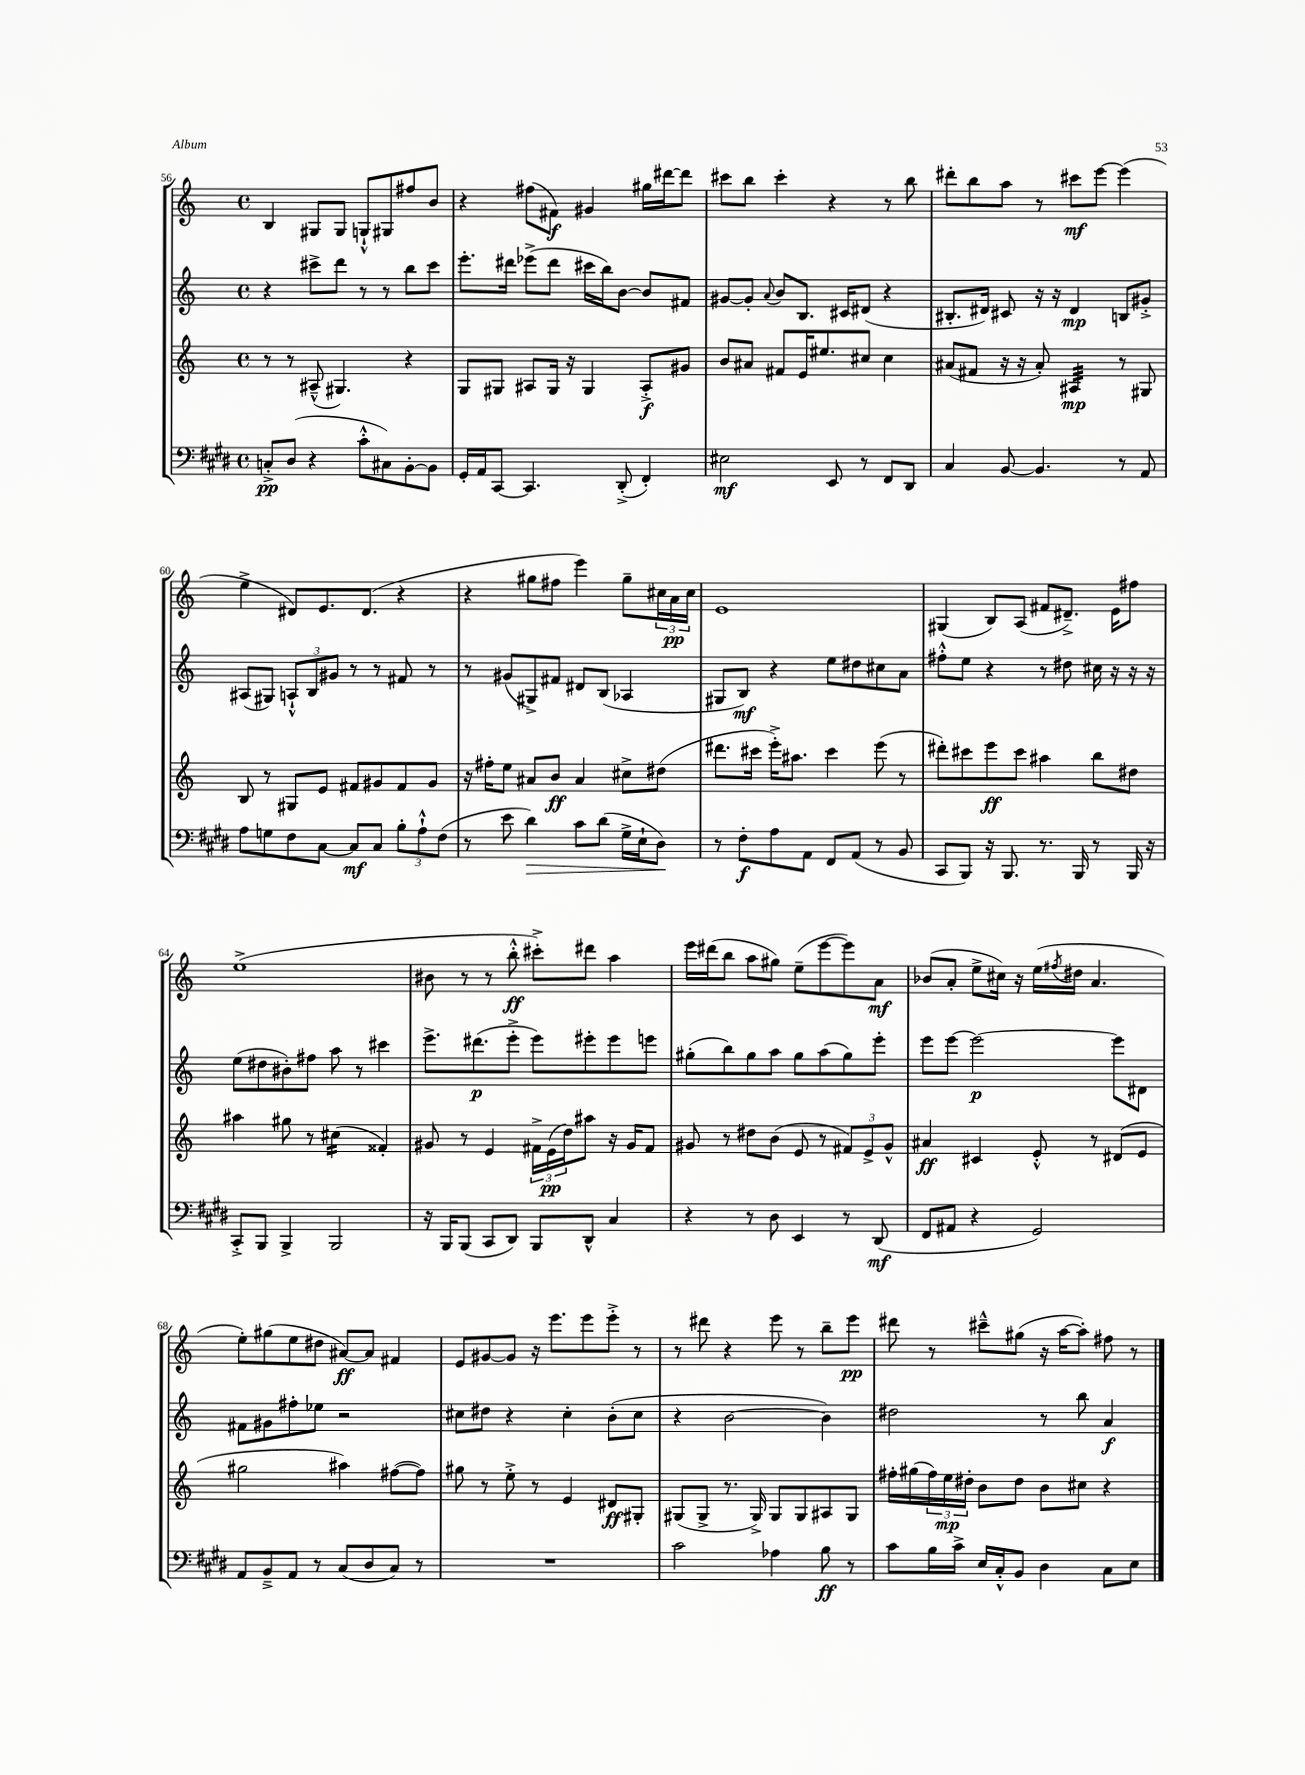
<<
\new StaffGroup <<
\new Staff = "s0" {
    \clef treble \key c \major \defaultTimeSignature \time 4/4
    b4 gis8 gis8 g8-!-^ gis8 fis''8 b'8 |
    r4 fis''8( fis'8\f) gis'4 gis''16 dis'''16~ dis'''8 |
    cis'''8 b''8 cis'''4-. r4 r8 b''8 |
    dis'''8-. b''8 a''8 r8 cis'''8\mf e'''8~ e'''4( |
    e''4-> dis'8) e'8. dis'8.( r4 |
    r4 gis''8 fis''8 e'''4) gis''8-- \tuplet 3/2 { cis''16 a'16\pp cis''16 } |
    e'1 |
    gis4( b8) a8( fis'8 dis'8.--->) e'16 fis''8 |
    e''1->( |
    bis'8 r8 r8 b''8-.-^\ff cis'''8-.->) dis'''8 a''4 |
    e'''16 dis'''16( b''8 a''8 gis''8) e''8--( e'''8~ e'''8) a'8\mf |
    bes'8( a'8-. e''8-> cis''16) r16 e''16( \acciaccatura { fis''8 } dis''16 a'4. |
    e''8-.) gis''8( e''8 dis''8 ais'8~\ff) ais'8 fis'4 |
    e'8 gis'8~ gis'8 r16 e'''8. e'''8 e'''8-.-> r8 |
    r8 dis'''8 r4 e'''8 r8 b''8-- e'''8\pp |
    dis'''8 r8 cis'''8---^ gis''8( r16 a''16~ a''8-.) fis''8 r8 \bar "|." |
}
\new Staff = "s1" {
    \clef treble \key c \major \defaultTimeSignature \time 4/4
    r4 cis'''8-> d'''8 r8 r8 b''8 cis'''8 |
    e'''8.-. dis'''16 ees'''8->( dis'''8 cis'''16 b''16) b'8~ b'8 fis'8 |
    gis'8~ gis'8-. \appoggiatura { a'8 } b'8 b8. cis'16 dis'8( r4 |
    bis8.-. dis'16) cis'8 r16 r16 dis'4\mp b8 gis'8-.-> |
    ais8( gis8) \tuplet 3/2 { a8-!-^ b8 gis'8 } r8 r8 fis'8 r8 |
    r8 gis'8( gis8->) fis'8 dis'8 b8( aes4 |
    gis8 b8\mf) r4 e''8 dis''8 cis''8 a'8 |
    fis''8-.-^ e''8 r4 r8 dis''8 cis''16 r16 r16 r16 |
    e''8( dis''8 bis'8-.) fis''8 a''8 r8 cis'''4 |
    e'''8.-> dis'''8.\p( e'''8-.-> e'''8) eis'''8-. eis'''8 e'''8 |
    gis''8-.( b''8) gis''8 a''8 gis''8 a''8( gis''8) e'''8-. |
    e'''8 e'''8~ e'''2~\p e'''8 dis'8 |
    fis'8 gis'8 fis''8-. ees''8 r2 |
    cis''8 dis''8 r4 cis''4-. b'8-.( cis''8 |
    r4 b'2~ b'4) |
    dis''2 r8 b''8 a'4\f \bar "|." |
}
\new Staff = "s2" {
    \clef treble \key c \major \defaultTimeSignature \time 4/4
    r8 r8 ais8---^( gis4.) r4 |
    g8 gis8 ais8 gis16 r16 gis4 ais8-.->\f gis'8 |
    b'8 ais'8 fis'8 e'16 eis''8. cis''8 cis''4 |
    ais'8( fis'8 r16 r16 ais'8-.) ais4:32\mp r8 gis8 |
    b8 r8 gis8 e'8 fis'8 gis'8 fis'8 gis'8 |
    r16 fis''16-. e''8 ais'8 b'8\ff ais'4 cis''8-> dis''8( |
    dis'''8. cis'''16 e'''16-.->) ais''8. cis'''4 e'''8( r8 |
    dis'''8-.) cis'''8 e'''8\ff cis'''8 ais''4 b''8 dis''8 |
    ais''4 gis''8 r8 cis''4:16( fisis'4-.) |
    gis'8 r8 e'4 \tuplet 3/2 { fis'16-> e'16\pp( d''16) } ais''8 r16 gis'16 fis'8 |
    gis'8 r8 dis''8 b'8( e'8 r8 \tuplet 3/2 { fis'8) e'8-> gis'8-^ } |
    ais'4\ff cis'4 e'8-.-^ r8 dis'8( e'8 |
    gis''2 ais''4) fis''8~( fis''8) |
    gis''8 r8 e''8-.-> r8 e'4 dis'8\ff gis8-. |
    gis8( gis8-> r8. gis16->) gis8 gis8 ais8 gis8 |
    fis''16-. gis''16( \tuplet 3/2 { fis''16) e''16\mp dis''16-. } b'8 dis''8 b'8 cis''8 r4 \bar "|." |
}
\new Staff = "s3" {
    \clef bass \key e \major \defaultTimeSignature \time 4/4
    c8-.->\pp dis8( r4 cis'8-.-^ cis8) b,8~-. b,8 |
    gis,16-. a,16 cis,8~ cis,4. dis,8-.->( fis,4-.) |
    eis2\mf e,8 r8 fis,8 dis,8 |
    cis4 b,8~ b,4. r8 a,8 |
    a8 g8 fis8 cis8~ cis8\mf cis8 \tuplet 3/2 { b8-. a8-!-^ fis8( } |
    r8 e'8 dis'4\>) cis'8 dis'8( gis16-> e16-! dis8\!) |
    r8 fis8-.\f a8 a,8 fis,8 a,8( r8 b,8 |
    cis,8 b,,8) r16 b,,8. r8. b,,16 r8 b,,16 r16 |
    cis,8-.-> b,,8 b,,4-> b,,2 |
    r16 b,,16 b,,8( cis,8 dis,8) b,,8 dis,8-^ cis4 |
    r4 r8 dis8 e,4 r8 dis,8\mf( |
    fis,8 ais,8 r4 gis,2) |
    a,8 b,8---> a,8 r8 cis8( dis8 cis8) r8 |
    R1 |
    cis'2 aes4 b8\ff r8 |
    cis'8 b16 cis'16-> e16 cis16-.-^ b,8 dis4 cis8 e8 \bar "|." |
}
>>
>>
\layout { \context { \Score currentBarNumber = #56 } }
